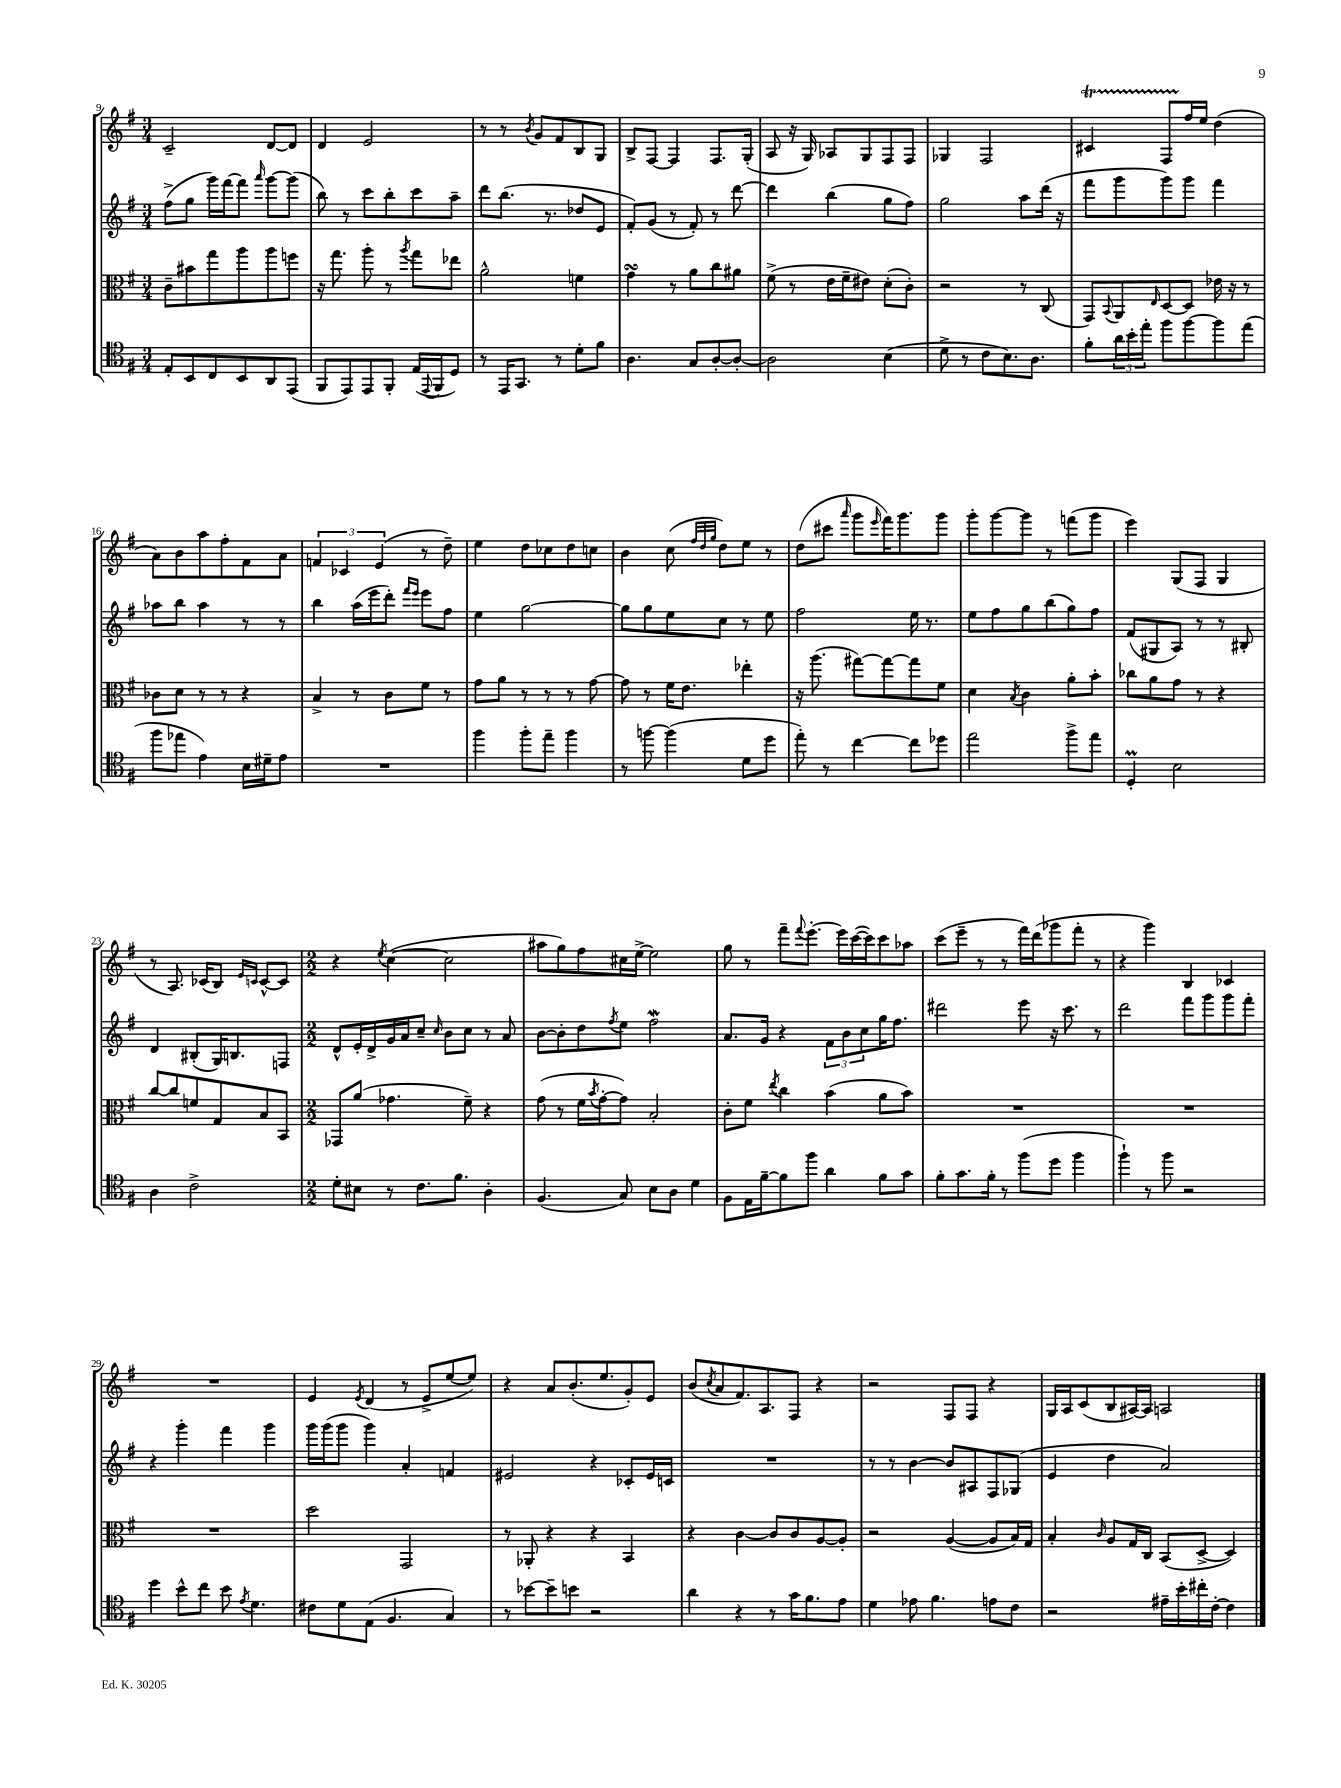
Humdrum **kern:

**kern	**kern	**kern	**kern
*part4	*part3	*part2	*part1
*staff4	*staff3	*staff2	*staff1
*clefC4	*clefC3	*clefG2	*clefG2
*k[f#]	*k[f#]	*k[f#]	*k[f#]
*M3/4	*M3/4	*M3/4	*M3/4
=9	=9	=9	=9
8E'/L	8c~\L	(8ff#^\L	2c~/
8BB/	8b#X\	8gg\J	.
8C/	8gg\	16ggg\LL)	.
.	.	[16fff#\J	.
8BB/	8aa\	8fff#\J]	.
.	.	16qqaaa/	.
8AA/	8aa\	[8ggg\L	[8d/L
(8EE/J	8ffn\J	(8ggg\J]	8d/J]
=10	=10	=10	=10
8FF#/L	16r	8bb\)	4d/
.	8.gg\	.	.
8EE/)	.	8r	.
8EE/	8aa'\	8ccc\L	2e/
8FF#'/J	8r	8bb'\	.
.	8qaa/	.	.
(16E/LL	8gg\L	8ccc\	.
8qqEE/	.	.	.
16FF#/J	.	.	.
8D/J)	8ee-X\J	8aa~\J	.
=11	=11	=11	=11
8r	2a^^\	8ddd\L	8r
16EE/KL	.	(8.bb\J	8r
8.GG/J	.	.	.
.	.	.	8qb/
.	.	.	8g/L
.	.	8.r	.
8r	.	.	8f#/
8d'\L	4fn\	8dd-X/L	8B/
8f#\J	.	8e/J	8G/J
=12	=12	=12	=12
4.A\	4gsSSs\	8f#'/L)	8B^/L
.	.	(8g/J	[8F#/J
.	8r	8r	4F#/]
8G/L	8a\L	8f#'/)	.
[8A'/	8cc\	8r	8.F#/L
8A'/J_	8a#X\J	[8ddd\	.
.	.	.	(16G'/Jk
=13	=13	=13	=13
2A\]	(8f#^\	4ddd\]	8A/
.	8r	.	16r
.	.	.	16G/)
.	16e\LL	(4bb\	8A-X/L
.	16f#~\J	.	.
.	8e#X\J)	.	8G/
(4B\	(8d'\L	8gg\L	8F#/
.	8c'\J)	8ff#\J)	8F#/J
=14	=14	=14	=14
8d^\	2r	2gg\	4G-X/
8r	.	.	.
8c\L	.	.	2F#/
8.B\)	.	.	.
.	8r	8aa\L	.
8.A\J	.	.	.
.	(8C/	(16ddd\Jk	.
.	.	16r	.
=15	=15	=15	=15
8f#'\L	8GG/L)	8fff#\L	4c#Xt/
.	8qqBB/	.	.
24a\L	8AA/	8ggg\	.
24b'\	.	.	.
24ee'\JJ	.	.	.
.	16qqE/	.	.
8ff#\L	[8D/	8ggg\)	8F#TTT/L
[8ff#\	8D/J]	8ggg\J	16ff#/L
.	.	.	16ee/JJ
8ff#\]	16e-X\	4fff#\	(4dd\
.	16r	.	.
(8ee\J	8r	.	.
!!LO:LB:g=z
=16	=16	=16	=16
8ff#\L	8c-X\L	8aa-X\L	8a\L)
8ee-X\J	8d\J	8bb\J	8b\
4e\)	8r	4aa-\	8aa\
.	8r	.	8ff#'\
16B\LL	4r	8r	8f#\
16d#X~\J	.	.	.
8e\J	.	8r	8a\J
=17	=17	=17	=17
2.r	4B^/	4bb\	6fn/
.	.	.	6c-X/
.	8r	(16aa\LL	.
.	.	16eee\J	.
.	.	.	(6e/
.	8c\L	8ddd'\J)	.
.	.	16qqfff#/LL	.
.	.	16qqeee/JJ	.
.	8f#\J	8eee\L	8r
.	8r	8ff#\J	8dd~\)
=18	=18	=18	=18
4ff#\	8g\L	4ee\	4ee\
.	8a\J	.	.
8ff#'\L	8r	[2gg\	8dd\L
8ee~\J	8r	.	8cc-X\
4ff#\	8r	.	8dd\
.	[8g\	.	8ccn\J
=19	=19	=19	=19
8r	8g\]	8gg\L]	4b\
[8ffn\	8r	8gg\	.
(4ff\]	16f#\KL	8ee\	(8cc\
.	8.e\J	.	.
.	.	.	32qqff#/LLL
.	.	.	32qqdd/
.	.	.	32qqgg/JJJ
.	.	8cc\J	8dd\L)
8d\L	4ee-X'\	8r	8ee\J
8dd\J	.	8ee\	8r
=20	=20	=20	=20
8ee'\)	16r	2ff#\	(8dd\L
.	(8.aa\	.	.
8r	.	.	8ccc#X\J
.	.	.	16qqaaa/
[4cc\	[8gg#X\L)	.	8ggg\L
.	.	.	16qqeee/
.	8gg#\_	.	16fff#\K)
.	.	.	8.ggg\
8cc\L]	8gg#\]	16ee\	.
.	.	8.r	.
8dd-X\J	8f#\J	.	8ggg\J
=21	=21	=21	=21
2ee\	4d\	8ee\L	8ggg'\L
.	.	8ff#\	[8ggg\
.	8qB/	.	.
.	4c\	8gg\	8ggg\J]
.	.	(8bb\	8r
8ff#^\L	8a'\L	8gg\)	(8fffn\L
8ee\J	8b'\J	8ff#\J	8ggg\J
=22	=22	=22	=22
4DM'/	8cc-X\L	(8f#/L	4eee\)
.	8a\	8G#X/	.
2B\	8g\J	8A/J)	(8G/L
.	8r	8r	8F#/J
.	4r	8r	4G/
.	.	8B#X'/	.
!!LO:LB:g=z
=23	=23	=23	=23
4A\	[8cc/L	4d/	8r
.	8cc/]	.	8.A/)
2c^\	8fn/	(8B#X'/L	.
.	.	.	(16c-X/KL
.	8G/	16G/K)	8B/J)
.	.	8.Bn/	.
.	.	.	16qqe/LL
.	.	.	16qqcn/JJ
.	8B/	.	[8c^^/L
.	8BB/J	8Fn/J	8c/J]
=24	=24	=24	=24
*M2/2	*M2/2	*M2/2	*M2/2
8d'\L	8GG-X/L	8d^^/L	4r
8B#X\J	(8a/J	16e'/L	.
.	.	16d^/	.
.	.	.	8qee/
8r	4.g-X\	16g/	([4cc\
.	.	16a/J	.
8.c\L	.	8cc~/J	.
.	.	16qqcc/	.
.	.	8b\L	2cc\]
8.f#\J	.	.	.
.	8f#~\)	8cc\J	.
4A'\	4r	8r	.
.	.	8a/	.
=25	=25	=25	=25
(4.F#/	(8g\	[8b\L	8aa#X\L
.	8r	8b'\]	8gg\)
.	16f#\LL	8dd\	8ff#\
.	8qb/	.	.
.	[16g'\J	.	.
.	.	8qff#/	.
8G/)	8g\J])	8ee\J	16cc#X\L
.	.	.	[16ee^\JJ
8B\L	2B'/	2ff#W\	2ee\]
8A\J	.	.	.
4d\	.	.	.
=26	=26	=26	=26
8F#\L	8c'\L	8.a/L	8gg\
16E\L	8f#\J	.	8r
[16f#~\J	.	16g/Jk	.
.	8qee/	.	.
8f#\]	4cc\	4r	8fff#~\L
.	.	.	8qqfff#/
8ff#\J	.	.	[8.eee'\J
4a\	(4b\	12f#\L	.
.	.	.	16eee\LL]
.	.	12b\	.
.	.	.	([16ccc\
.	.	12cc\	.
.	.	.	16ccc\J])
8f#\L	8a\L	16gg\K	8ccc\
.	.	8.ff#\J	.
8g\J	8b\J)	.	8aa-X\J
=27	=27	=27	=27
8f#'\L	1r	2ddd#X\	(8ccc\L
8.g\	.	.	8eee~\J
.	.	.	8r
16f#'\Jk	.	.	.
8r	.	.	8r
(8ff#\L	.	8eee\	16fff#\LL)
.	.	.	(16ddd\J
8dd\J	.	16r	8ggg-X\
.	.	8.ccc\	.
4ff#\	.	.	8fff#'\J
.	.	8r	8r
=28	=28	=28	=28
4ff#`\)	1r	2ddd\	4r
8r	.	.	4ggg\)
8ff#\	.	.	.
2r	.	8fff#\L	4B/
.	.	8ggg\	.
.	.	8ggg\	4c-X/
.	.	8fff#'\J	.
!!LO:LB:g=z
=29	=29	=29	=29
4dd\	1r	4r	1r
8b^^\L	.	4ggg'\	.
8cc\J	.	.	.
8b\	.	4fff#\	.
8qe/	.	.	.
4.d\	.	.	.
.	.	4ggg\	.
=30	=30	=30	=30
8c#X\L	2dd\	16ggg\LL	4e/
.	.	(16ggg\J	.
8d\	.	8ggg\J	.
.	.	.	8qe/
(8E\J	.	4ggg\)	(4d/
4.F#/	.	.	.
.	2GG/	4a'/	8r
.	.	.	8e^/L
4G/)	.	4fn/	[8ee/
.	.	.	8ee/J])
=31	=31	=31	=31
8r	8r	2e#X/	4r
[8b-X\L	8AA-X'/	.	.
8b-~\]	4r	.	8a/L
8bn\J	.	.	(8.b'/
2r	4r	4r	.
.	.	.	8.ee/
.	4BB/	8c-X'/L	8g'/)
.	.	16e#/L	8e/J
.	.	16cn/JJ	.
=32	=32	=32	=32
4a\	4r	1r	(8b/L
.	.	.	8qcc/
.	.	.	8a/
4r	[4c\	.	8.f#/)
.	.	.	8.A/
8r	8c/L]	.	.
16g\KL	8c/	.	8F#/J
8.f#\	.	.	.
.	[8A/	.	4r
8e\J	8A'/J]	.	.
=33	=33	=33	=33
4d\	2r	8r	2r
.	.	8r	.
8e-X\	.	[4b\	.
4.f#\	.	.	.
.	([4A/	8b/L]	8F#/L
.	.	8A#X/	8F#/J
8en\L	8A/L]	8F#/	4r
8c\J	16B/L)	(8G-X/J	.
.	16G/JJ	.	.
=34	=34	=34	=34
2r	4B'/	4e/	16G/LL
.	.	.	16A/J
.	.	.	(8c/
.	16qqc/	.	.
.	8A/L	4dd\	8B/
.	16G/L	.	[16A#X/L)
.	16C/JJ	.	16A#/JJ]
16e#X~\LL	(8BB/L	2a/)	2An/
16b'\	.	.	.
16cc#X'\	[8D^/J	.	.
[16c'\JJ	.	.	.
4c\]	4D/])	.	.
==	==	==	==
*-	*-	*-	*-
